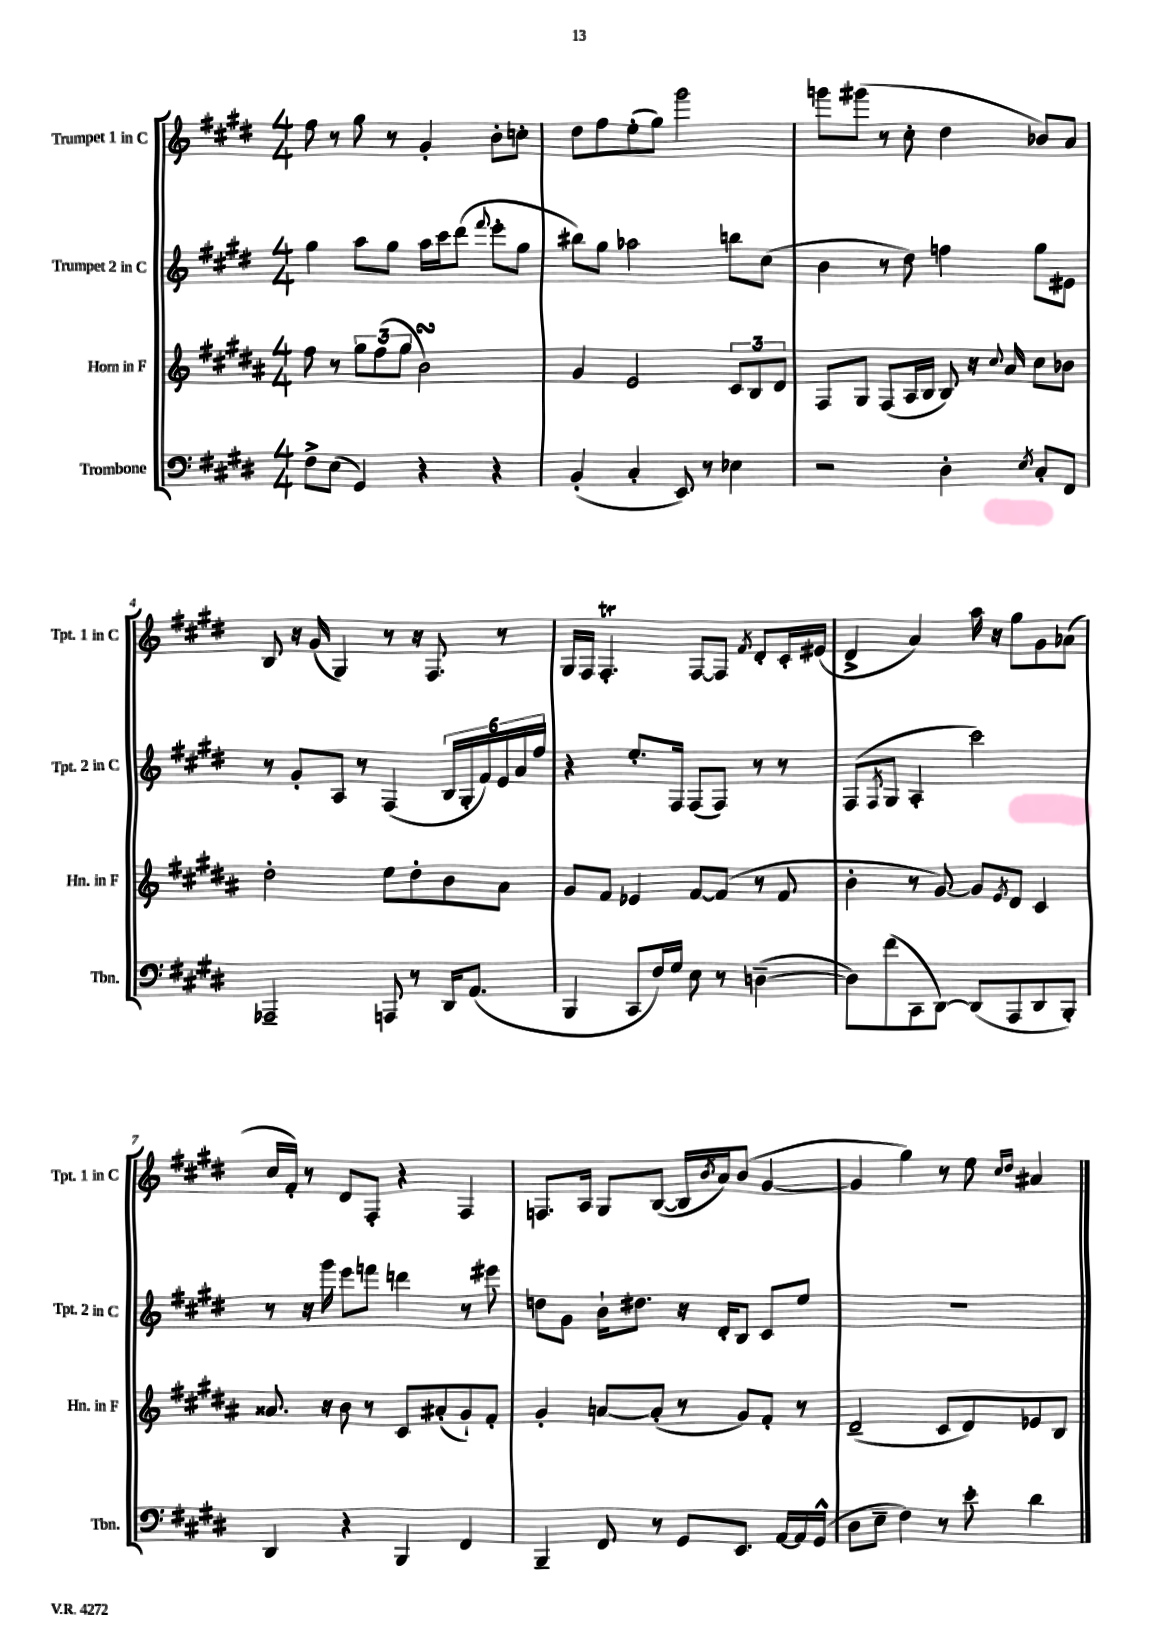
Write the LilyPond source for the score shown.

<<
\new StaffGroup <<
\new Staff = "s0" \with { instrumentName = "Trumpet 1 in C" shortInstrumentName = "Tpt. 1 in C" } {
    \clef treble \key e \major \numericTimeSignature \time 4/4
    fis''8 r8 gis''8 r8 gis'4-. b'8-. c''8-. |
    dis''8 fis''8 e''8-.( gis''8) gis'''2 |
    g'''8 gis'''8( r8 cis''8-. dis''4 bes'8) a'8 |
    b8 r16 gis'16( gis4) r8 r16 fis8. r8 |
    gis16 fis16 fis4.-.\trill fis8~ fis8 \acciaccatura { fis'8 } dis'8-. cis'16-. eis'16( |
    dis'4-> a'4) a''16 r16 gis''8 gis'8 aes'8( |
    cis''16 fis'16-.) r8 dis'8 fis8-. r4 fis4 |
    f8. a16 gis8 b8~( b16 \acciaccatura { b'8 } a'16) b'8( gis'4~ |
    gis'4 gis''4) r8 e''8 \grace { cis''16 dis''16 } ais'4 \bar "|." |
}
\new Staff = "s1" \with { instrumentName = "Trumpet 2 in C" shortInstrumentName = "Tpt. 2 in C" } {
    \clef treble \key e \major \numericTimeSignature \time 4/4
    gis''4 a''8 gis''8 a''16 cis'''16 dis'''8( \appoggiatura { fis'''8 } e'''8-. gis''8 |
    bis''8) gis''8 aes''2 b''8 cis''8( |
    b'4 r8 dis''8) f''4 gis''8 eis'8 |
    r8 gis'8-. a8 r8 fis4( \tuplet 6/4 { b16 gis16-. fis'16) e'16 a'16 fis''16 } |
    r4 e''8.-. fis16 fis8( fis8) r8 r8 |
    fis8( \acciaccatura { fis8 } gis8 a4-. cis'''2) |
    r8 r16 gis'''16 e'''8 f'''8 d'''4 r8 eis'''8 |
    d''8 gis'8 b'16-! dis''8. r16 dis'16-. b8 cis'8 e''8 |
    R1 \bar "|." |
}
\new Staff = "s2" \with { instrumentName = "Horn in F" shortInstrumentName = "Hn. in F" } {
    \clef treble \key b \major \numericTimeSignature \time 4/4
    fis''8 r8 \tuplet 3/2 { gis''8 fis''8( gis''8 } b'2\turn) |
    gis'4 e'2 \tuplet 3/2 { cis'8 b8 dis'8 } |
    fis8 gis8 fis8( ais16 b16 b8) r16 \appoggiatura { cis''8 } ais'16 cis''8 bes'8 |
    dis''2-. e''8 dis''8-. b'8 ais'8 |
    gis'8 fis'8 ees'4 fis'8~ fis'8( r8 fis'8 |
    b'4-. r8 gis'8~) gis'8 \acciaccatura { e'8 } dis'8 cis'4 |
    aisis'8. r16 b'8 r8 cis'8 ais'8-.( gis'8-!) fis'8-. |
    gis'4-. a'8~ a'8-.( r8 gis'8) fis'8-. r8 |
    dis'2--( cis'8 dis'8) ees'8 b8 \bar "|." |
}
\new Staff = "s3" \with { instrumentName = "Trombone" shortInstrumentName = "Tbn." } {
    \clef bass \key e \major \numericTimeSignature \time 4/4
    fis8-> e8( gis,4) r4 r4 |
    b,4-.( cis4-. e,8) r8 ees4 |
    r2 dis4-. \acciaccatura { e8 } cis8-. fis,8 |
    aes,,2-- a,,8 r8 dis,16 a,8.( |
    b,,4 cis,8 fis16) gis16 e8 r8 d4~--( |
    d8) fis'8( cis,8 dis,8~) dis,8( a,,8 dis,8 b,,8-.) |
    dis,4 r4 b,,4 fis,4 |
    b,,4-- fis,8 r8 gis,8 e,8. a,16~ a,16 gis,16-^( |
    dis8 e8-- fis4) r8 e'8-. dis'4 \bar "|." |
}
>>
>>
